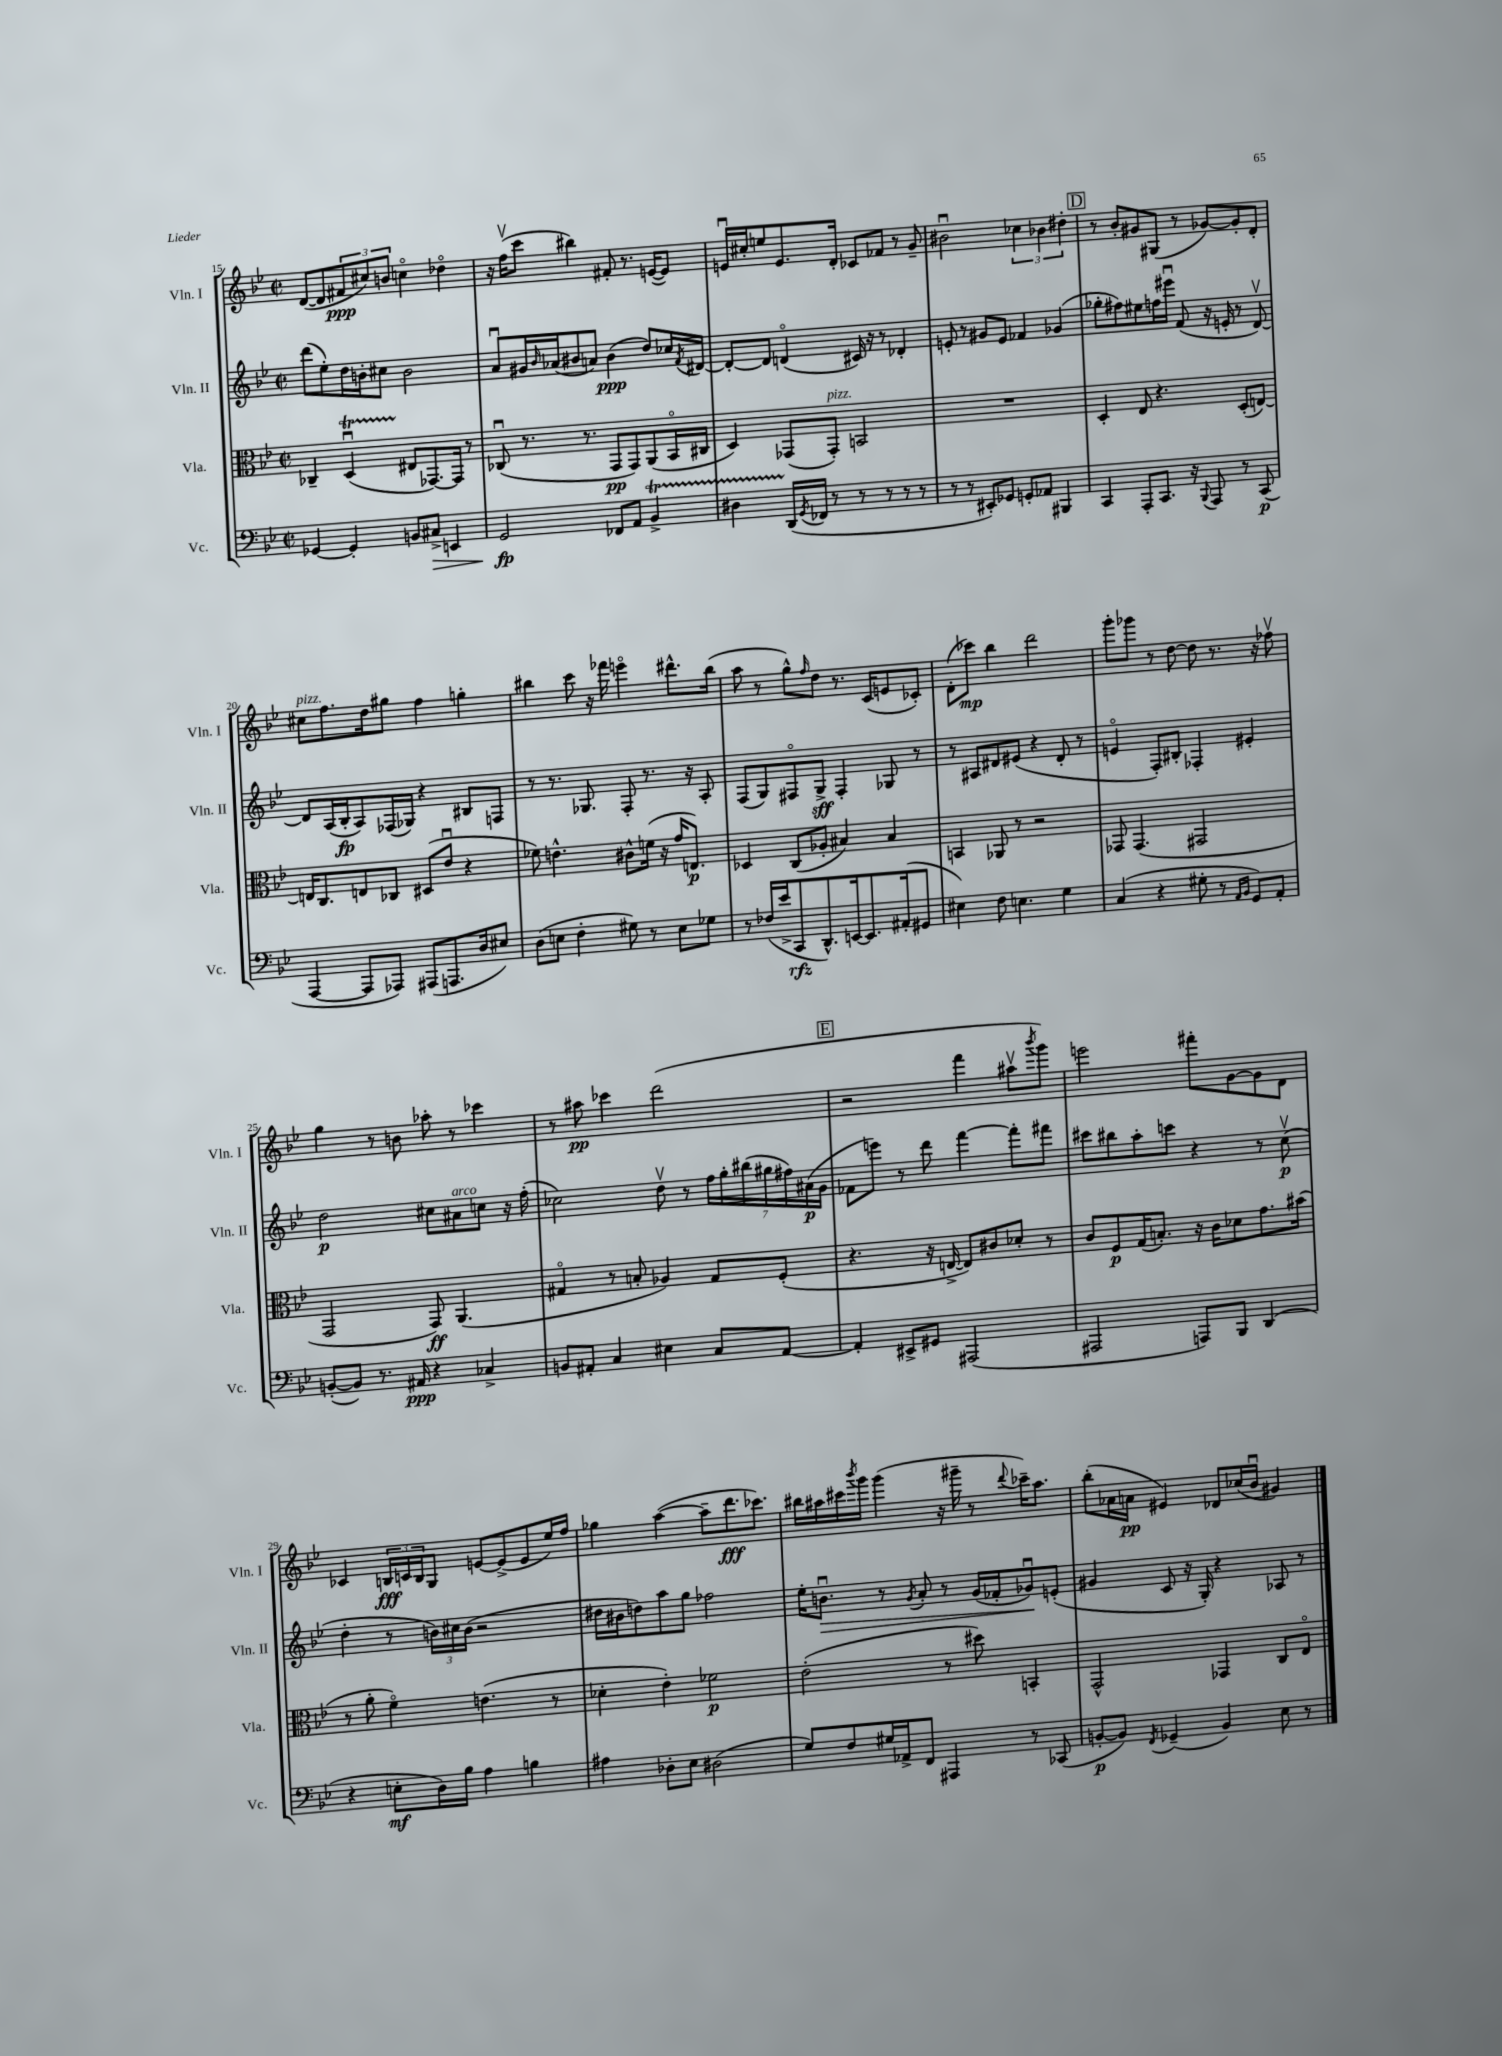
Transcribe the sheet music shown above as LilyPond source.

<<
\new StaffGroup <<
\new Staff = "s0" \with { instrumentName = "Vln. I" shortInstrumentName = "Vln. I" } {
    \clef treble \key bes \major \defaultTimeSignature \time 2/2
    d'8~( d'8 \tuplet 3/2 { fis'8\ppp cis''8) b'8 } c''4\flageolet des''4\flageolet |
    r16 f''16\upbow( c'''8 bis''4) fis'8-. r8. e'16~( e'8) |
    e'16\downbow cis''16-. e''8 e'8. d'16-. ces'8 fes'8 r8 g'8-- |
    bis'2\downbow \tuplet 3/2 { ces''4 bes'4 dis''4-. } |
    \mark \markup { \box "D" } r8 bes'8-. gis'8 gis8( r8 ges'8~) ges'8-. d'8-. |
    cis''8^\markup { \italic "pizz." } f''8. d''16 gis''8 f''4 g''4-. |
    bis''4 c'''8 r16 fes'''16 e'''4\flageolet dis'''8.-^ bis''16( |
    a''8 r8 g''8-^) \grace { f''16 } d''8 r8. c'16( e'8 ces'8-.) |
    d'8-.( ces'''8\mp) bes''4 d'''2 |
    g'''8-. ges'''8 r8 d''8~ d''8 r8. r16 fes''8\upbow |
    g''4 r8 b'8 aes''8-. r8 ces'''4 |
    r8 ais''8\pp ces'''4 d'''2( |
    \mark \markup { \box "E" } r2 f'''4 ais''8\upbow \acciaccatura { bes'''8 } g'''8) |
    e'''2 fis'''8-. g'8~ g'8 d'8 |
    ces'4 \tuplet 3/2 { b16\fff c'16 b16 } g8 e'8~ e'8->( e'8 ees''16) f''16 |
    ges''4 a''4~( a''8-- d'''8.\fff ces'''8.) |
    bis''16 ais''16 cis'''16 \acciaccatura { bes'''8 } g'''16 g'''4( r16 gis'''16-- r8 \appoggiatura { d'''8 } ces'''16--) ais''8. |
    bes''8-.( aes'16 a'16\pp eis'4) des'8 ces''16( bes'16\downbow gis'4) \bar "|." |
}
\new Staff = "s1" \with { instrumentName = "Vln. II" shortInstrumentName = "Vln. II" } {
    \clef treble \key bes \major \defaultTimeSignature \time 2/2
    d'''8( ees''8-.) d''16 b'16-. cis''8 b'2 |
    a'8\downbow gis'16 \grace { bes'16 } aes'16( bis'8 a'8) bis'4\ppp( d''8) ces''16 \acciaccatura { f'8 } dis'16~ |
    dis'8~-. dis'8 d'4\flageolet( cis'16) r16 r8 des'4-. |
    e'8-. r8 gis'8 e'8 fes'4 ges'4( |
    \mark \markup { \box "D" } ges''8-. fis''8) eis''8 f''16 eis'''16\downbow f'8( r16 e'16-. r8 d'8~\upbow) |
    d'8 a16( bes16-.\fp a8) fes16( ges16) r4 bis8 f8 |
    r8 r8. ges8. f8-. r8. r16 a8-. |
    f8( g8) fis8\flageolet g8->\sff fis4-. ges8 r8 |
    r8 ais8 dis'8 eis'8( r4 dis'8-. r8 |
    e'4\flageolet f8-.) bis8-. fes4-. eis'4-. |
    d''2\p cis''8 ais'8^\markup { \italic "arco" } c''8 r16 f''16-.( |
    ces''2) d''8\upbow r8 \tuplet 7/4 { f''16 g''16-. bis''16( gis''16 fis''16) ais'16\p( g'16 } |
    \mark \markup { \box "E" } fes'8 e'''8) r8 d'''8 f'''4~ f'''8-. fis'''8 |
    cis'''8 bis''8 a''8-. c'''8 r4 r8 c''8\upbow\p( |
    d''4-. r8 \tuplet 3/2 { b'16) cis''16 b'16( } r2 |
    dis''16 bis'16 d''8) a''8 g''8 fes''2 |
    ees''16-. b'8.\downbow\> r8 \acciaccatura { g'8 } a'8-. r8 g'16( fes'16-. ges'8\downbow\!) e'8-.( |
    gis'4 c'8 r16 g16-.) r4 aes8 r8 \bar "|." |
}
\new Staff = "s2" \with { instrumentName = "Vla." shortInstrumentName = "Vla." } {
    \clef alto \key bes \major \defaultTimeSignature \time 2/2
    ces4-- d4\downbow\startTrillSpan( eis8\stopTrillSpan ges,8.~) ges,16 r8 |
    ces8\downbow( r8. r8. g,8\pp g,8) a,8( bes,16\flageolet cis16 |
    d4) ges,8( ges,8-.^\markup { \italic "pizz." }) b,2 |
    R1 |
    \mark \markup { \box "D" } d4-. ees8 r4. d8-.( e8~) |
    e16 c8. e8 ces8 dis8( ees'8\downbow r4 |
    fes'8) e'4.-^ cis'8-^ f'16( r16 g'16 e8.\p) |
    des4 c8( aes8-. bis4) bis4 |
    b,4 aes,8 r8 r2 |
    ges,8 ges,4.( gis,2 |
    g,2 g,8\ff) a,4.( |
    gis4\flageolet r8 b8-. aes4) gis8 f8-.( |
    \mark \markup { \box "E" } r4. r16 e16~-> e8) cis'8 des'8-. r8 |
    c'8 f8\p g16( b8.-.) r16 c'16 des'8 g'8. bis'16( |
    r8 a'8-. f'4\flageolet) e'4.( r8 |
    des'4-. ees'4-.) fes'2\p |
    ees'2-.( r8 dis''8) b,4-. |
    g,2-^ ges,4 c8 ees8\flageolet \bar "|." |
}
\new Staff = "s3" \with { instrumentName = "Vc." shortInstrumentName = "Vc." } {
    \clef bass \key bes \major \defaultTimeSignature \time 2/2
    ges,4~ ges,4-. b,8 cis8->\> e,4 |
    g,2\fp\! fes,8 a,8 bes,4->\startTrillSpan |
    dis4 d,16\stopTrillSpan( \acciaccatura { g,8 } fes,16 r8 r8 r8 r8 r8 |
    r8 r8 eis,8-.) ges,8 g,8-. aes,8 bis,,4 |
    \mark \markup { \box "D" } c,4 a,,8-. c,8. r16 \appoggiatura { bes,,8 } a,,8 r8 c,8\p( |
    a,,4~ a,,8 aes,,8) ais,,8( a,,8. d16 eis8) |
    d8( e8 f4-. gis8) r8 e8 ges8 |
    r8 fes16( ees'16-> c,8\rfz d,8.-^) e,16~ e,8. ais,16-.( gis,8 |
    eis4) f8 e4. g4 |
    c4( r4 gis8-. r8 \grace { a,16 bes,16 } g,8) a,8-. |
    b,8~-.( b,8) r8. ais,16\ppp r4 ces4-> |
    b,8 ais,8-. c4 eis4 c8 ais,8~ |
    \mark \markup { \box "E" } ais,4-. eis,8-> gis,8 ais,,2( |
    ais,,2 a,,8) bes,,8 d,4( |
    r4 e8-.\mf d16) bes16 a4 b4 |
    ais4 des8-. ees8 dis2( |
    g8) f8 gis16 aes,16-> f,8 ais,,4 r8 ces,8( |
    b,8~-.\p b,8) \acciaccatura { f,8 } ges,4--( b,4) ees8 r8 \bar "|." |
}
>>
>>
\layout { \context { \Score currentBarNumber = #15 } }
